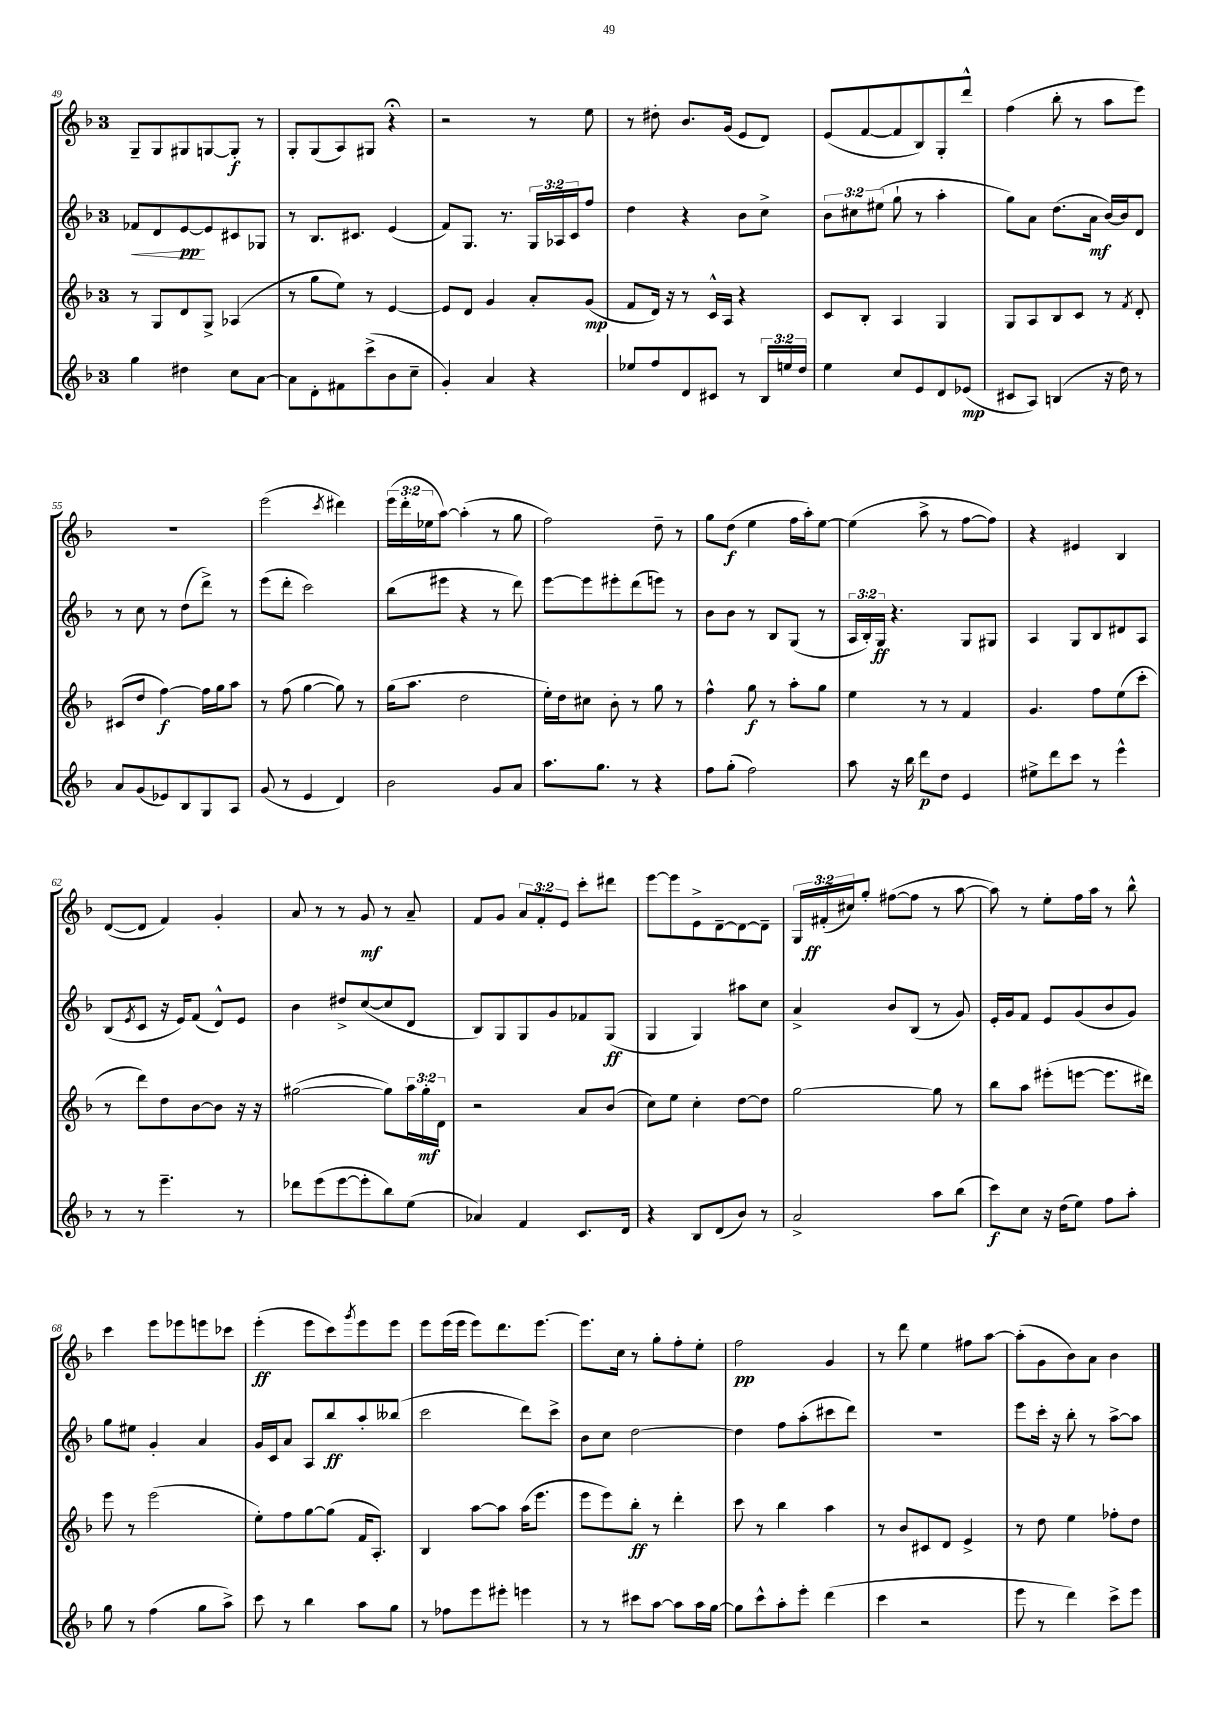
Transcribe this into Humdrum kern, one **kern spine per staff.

**kern	**dynam	**kern	**dynam	**kern	**dynam	**kern	**dynam
*part4	*part4	*part3	*part3	*part2	*part2	*part1	*part1
*staff4	*staff4	*staff3	*staff3	*staff2	*staff2	*staff1	*staff1
*clefG2	*	*clefG2	*	*clefG2	*	*clefG2	*
*k[b-]	*	*k[b-]	*	*k[b-]	*	*k[b-]	*
*M3/4	*	*M3/4	*	*M3/4	*	*M3/4	*
=49	=49	=49	=49	=49	=49	=49	=49
!	!	!	!	!	!LO:HP:b	!	!
4gg\	.	8r	.	8f-X/L	<	8G~/L	.
.	.	8G/L	.	8d/	.	8G/	.
4dd#X\	.	8d/	.	[8e/	pp	8G#X/	.
.	.	8G^/J	.	8e/]	[	[8Gn/	.
8cc\L	.	(4A-X/	.	8c#X/	.	8G'/J]	f
[8a\J	.	.	.	8G-X/J	.	8r	.
=50	=50	=50	=50	=50	=50	=50	=50
8a\L]	.	8r	.	8r	.	8G'/L	.
8d'\	.	8gg\L	.	8.B-/L	.	(8G/	.
8f#X\	.	8ee\J)	.	.	.	8A/)	.
.	.	.	.	8.c#X/J	.	.	.
(8ccc^\	.	8r	.	.	.	8G#X/J	.
8b-\	.	[4e/	.	(4e/	.	4r;<	.
8cc~\J	.	.	.	.	.	.	.
=51	=51	=51	=51	=51	=51	=51	=51
4g'/)	.	8e/L]	.	8f/L)	.	2r	.
.	.	8d/J	.	8.G/J	.	.	.
4a/	.	4g/	.	.	.	.	.
.	.	.	.	8.r	.	.	.
4r	.	8a'/L	.	24G/LL	.	8r	.
.	.	.	.	24A-X/	.	.	.
.	.	.	.	24c/J	.	.	.
.	.	(8g/J	mp	8ff/J	.	8ee\	.
=52	=52	=52	=52	=52	=52	=52	=52
8ee-X/L	.	8f/L	.	4dd\	.	8r	.
8ff/	.	16d/Jk)	.	.	.	8dd#X'\	.
.	.	16r	.	.	.	.	.
8d/	.	8r	.	4r	.	8.b-/L	.
8c#X/J	.	16c^^/LL	.	.	.	.	.
.	.	16A/JJ	.	.	.	(16g/Jk	.
8r	.	4r	.	8b-\L	.	8e/L	.
24B-/LL	.	.	.	8cc^\J	.	8d/J)	.
24een/	.	.	.	.	.	.	.
24dd/JJ	.	.	.	.	.	.	.
=53	=53	=53	=53	=53	=53	=53	=53
4ee\	.	8c/L	.	12b-\L	.	(8e/L	.
.	.	.	.	12cc#X\	.	.	.
.	.	8B-'/J	.	.	.	[8f/	.
.	.	.	.	(12ee#X\J	.	.	.
8cc/L	.	4A/	.	8gg`\	.	8f/]	.
8e/	.	.	.	8r	.	8B-/)	.
8d/	.	4G/	.	4aa'\	.	8G'/	.
(8e-X/J	mp	.	.	.	.	8ddd^^/J	.
=54	=54	=54	=54	=54	=54	=54	=54
8c#X/L	.	8G/L	.	8gg\L)	.	(4ff\	.
8A/J)	.	8A/	.	8a\J	.	.	.
(4Bn/	.	8B-/	.	(8.dd\L	.	8bb-'\	.
.	.	8c/J	.	.	.	8r	.
.	.	.	.	16a\Jk	mf	.	.
16r	.	8r	.	[16b-/LL)	.	8aa\L	.
16dd\)	.	.	.	16b-/J]	.	.	.
.	.	8qf/	.	.	.	.	.
8r	.	8d'/	.	8d/J	.	8eee\J)	.
!!LO:LB:g=z
=55	=55	=55	=55	=55	=55	=55	=55
8a/L	.	(8c#X/L	.	8r	.	2.r	.
(8g/	.	8dd/J	.	8cc\	.	.	.
8e-X/)	.	[4ff\)	f	8r	.	.	.
8B-/	.	.	.	(8dd\L	.	.	.
8G/	.	16ff\LL]	.	8ddd^\J)	.	.	.
.	.	16gg\J	.	.	.	.	.
8A/J	.	8aa\J	.	8r	.	.	.
=56	=56	=56	=56	=56	=56	=56	=56
(8g/	.	8r	.	(8eee\L	.	(2eee\	.
8r	.	(8ff\	.	8ddd'\J	.	.	.
4e/	.	[4gg\	.	2ccc\)	.	.	.
.	.	.	.	.	.	8qccc/	.
4d/)	.	8gg\])	.	.	.	4ddd#X\)	.
.	.	8r	.	.	.	.	.
=57	=57	=57	=57	=57	=57	=57	=57
2b-\	.	(16gg\KL	.	(8bb-\L	.	(24eee\LL	.
.	.	.	.	.	.	24ddd'\	.
.	.	8.aa\J	.	.	.	.	.
.	.	.	.	.	.	24ee-X\J	.
.	.	.	.	8eee#X\J	.	[8aa\J)	.
.	.	2dd\	.	4r	.	(4aa'\]	.
8g/L	.	.	.	8r	.	8r	.
8a/J	.	.	.	8ddd\)	.	8gg\	.
=58	=58	=58	=58	=58	=58	=58	=58
8.aa\L	.	16ee'\LL)	.	[8eee\L	.	2ff\)	.
.	.	16dd\J	.	.	.	.	.
.	.	8cc#X\J	.	8eee\]	.	.	.
8.gg\J	.	.	.	.	.	.	.
.	.	8b-'\	.	8eee#X'\	.	.	.
8r	.	8r	.	(8ddd\	.	.	.
4r	.	8gg\	.	8eeen\J)	.	8dd~\	.
.	.	8r	.	8r	.	8r	.
=59	=59	=59	=59	=59	=59	=59	=59
8ff\L	.	4ff^^\	.	8b-\L	.	8gg\L	.
(8gg'\J	.	.	.	8b-\J	.	(8dd\J	f
2ff\)	.	8gg\	f	8r	.	4ee\	.
.	.	8r	.	8B-/L	.	.	.
.	.	8aa'\L	.	(8G/J	.	16ff\LL	.
.	.	.	.	.	.	16aa'\J)	.
.	.	8gg\J	.	8r	.	[8ee\J	.
=60	=60	=60	=60	=60	=60	=60	=60
8aa\	.	4ee\	.	24A/LL	.	(4ee\]	.
.	.	.	.	24B-'/)	.	.	.
.	.	.	.	24G/JJ	ff	.	.
16r	.	.	.	4.r	.	.	.
16bb-\	.	.	.	.	.	.	.
8ddd\L	p	8r	.	.	.	8aa^\	.
8dd\J	.	8r	.	.	.	8r	.
4e/	.	4f/	.	8G/L	.	[8ff\L	.
.	.	.	.	8G#X/J	.	8ff\J])	.
=61	=61	=61	=61	=61	=61	=61	=61
8ee#X^\L	.	4.g/	.	4A/	.	4r	.
8ddd\	.	.	.	.	.	.	.
8ccc\J	.	.	.	8G/L	.	4e#X/	.
8r	.	8ff\L	.	8B-/	.	.	.
4eee^^\	.	(8ee\	.	8d#X/	.	4B-/	.
.	.	8ccc'\J	.	8A/J	.	.	.
!!LO:LB:g=z
=62	=62	=62	=62	=62	=62	=62	=62
8r	.	8r	.	(8B-/L	.	([8d/L	.
.	.	.	.	8qe/	.	.	.
8r	.	8ddd\L)	.	8c/J	.	8d/J]	.
4.eee~\	.	8dd\	.	16r	.	4f/)	.
.	.	.	.	16e/KL)	.	.	.
.	.	[8b-\	.	(8f/J	.	.	.
.	.	8b-\J]	.	8d^^/L)	.	4g'/	.
8r	.	16r	.	8e/J	.	.	.
.	.	16r	.	.	.	.	.
=63	=63	=63	=63	=63	=63	=63	=63
8ddd-X\L	.	([2gg#X\	.	4b-\	.	8a/	.
(8eee\	.	.	.	.	.	8r	.
[8eee\	.	.	.	8dd#X^/L	.	8r	.
8eee'\]	.	.	.	([8cc/	.	8g/	mf
8bb-\)	.	8gg#\L])	.	8cc/]	.	8r	.
(8ee\J	.	24aa\L	.	8d/J	.	8a~/	.
.	.	24gg#'\	mf	.	.	.	.
.	.	24d\JJ	.	.	.	.	.
=64	=64	=64	=64	=64	=64	=64	=64
4a-X/)	.	2r	.	8B-/L)	.	8f/L	.
.	.	.	.	8G/	.	8g/J	.
4f/	.	.	.	8G/	.	12a/L	.
.	.	.	.	.	.	12f'/	.
.	.	.	.	8g/	.	.	.
.	.	.	.	.	.	12e/J	.
8.c/L	.	8a/L	.	8f-X/	.	8ccc'\L	.
.	.	(8b-/J	.	(8G/J	ff	8ddd#X\J	.
16d/Jk	.	.	.	.	.	.	.
=65	=65	=65	=65	=65	=65	=65	=65
4r	.	8cc\L)	.	4G/	.	[8eee\L	.
.	.	8ee\J	.	.	.	8eee\]	.
8B-/L	.	4cc'\	.	4G/)	.	8e^\	.
(8d/	.	.	.	.	.	[8d~\	.
8b-/J)	.	[8dd\L	.	8aa#X\L	.	8d\_	.
8r	.	8dd\J]	.	8cc\J	.	8d~\J]	.
=66	=66	=66	=66	=66	=66	=66	=66
2a^/	.	[2gg\	.	4a^/	.	24G/LL	.
.	.	.	.	.	.	(24f#X'/	ff
.	.	.	.	.	.	24cc#X/J)	.
.	.	.	.	.	.	8gg'/J	.
.	.	.	.	8b-/L	.	([8ff#X\L	.
.	.	.	.	(8B-/J	.	8ff#\J]	.
8aa\L	.	8gg\]	.	8r	.	8r	.
(8bb-\J	.	8r	.	8g/)	.	[8aa\	.
=67	=67	=67	=67	=67	=67	=67	=67
8ccc\L)	f	8bb-\L	.	16e'/LL	.	8aa\])	.
.	.	.	.	16g/J	.	.	.
8cc\J	.	8aa\J	.	8f/J	.	8r	.
16r	.	(8eee#X'\L	.	8e/L	.	8ee'\L	.
(16dd\KL	.	.	.	.	.	.	.
8ee\J)	.	[8eeen\J	.	(8g/	.	16ff\L	.
.	.	.	.	.	.	16aa\JJ	.
8ff\L	.	8.eee\L]	.	8b-/	.	8r	.
8aa'\J	.	.	.	8g/J)	.	8bb-^^\	.
.	.	16ddd#X\Jk)	.	.	.	.	.
!!LO:LB:g=z
=68	=68	=68	=68	=68	=68	=68	=68
8gg\	.	8eee\	.	8gg\L	.	4ccc\	.
8r	.	8r	.	8ee#X\J	.	.	.
(4ff\	.	(2eee\	.	4g'/	.	8eee\L	.
.	.	.	.	.	.	8eee-X\	.
8gg\L	.	.	.	4a/	.	8eeen\	.
8aa^\J)	.	.	.	.	.	8ccc-X\J	.
=69	=69	=69	=69	=69	=69	=69	=69
8ccc\	.	8ee'\L)	.	16g/LL	.	(4eee'\	ff
.	.	.	.	16c/J	.	.	.
8r	.	8ff\	.	8a/J	.	.	.
4bb-\	.	[8gg\	.	8A/L	.	8eee\L	.
.	.	(8gg\J]	.	8bb-/	ff	8ccc\)	.
.	.	.	.	.	.	8qggg/	.
8aa\L	.	16f/KL	.	8aa'/	.	8eee\	.
.	.	8.A'/J)	.	.	.	.	.
8gg\J	.	.	.	(8bb--X/J	.	8eee\J	.
=70	=70	=70	=70	=70	=70	=70	=70
8r	.	4B-/	.	2ccc\	.	8eee\L	.
8ff-X\L	.	.	.	.	.	(16eee\L	.
.	.	.	.	.	.	16eee\JJ	.
8eee\	.	[8aa\L	.	.	.	8eee\L)	.
8eee#X'\J	.	8aa\J]	.	.	.	8.ddd\	.
4eeen\	.	(16aa\KL	.	8ddd\L)	.	.	.
.	.	8.eee\J	.	.	.	[8.eee\J	.
.	.	.	.	8ccc^\J	.	.	.
=71	=71	=71	=71	=71	=71	=71	=71
8r	.	8eee\L	.	8b-\L	.	8.eee\L]	.
8r	.	8eee\)	.	8cc\J	.	.	.
.	.	.	.	.	.	16cc\Jk	.
8ccc#X\L	.	8bb-'\J	ff	[2dd\	.	8r	.
[8aa\J	.	8r	.	.	.	8gg'\L	.
8aa\L]	.	4ddd'\	.	.	.	8ff'\	.
16aa\L	.	.	.	.	.	8ee'\J	.
[16gg\JJ	.	.	.	.	.	.	.
=72	=72	=72	=72	=72	=72	=72	=72
8gg\L]	.	8ccc\	.	4dd\]	.	2ff\	pp
8ccc^^\	.	8r	.	.	.	.	.
8aa'\	.	4bb-\	.	8ff\L	.	.	.
8eee'\J	.	.	.	(8aa'\	.	.	.
(4ddd\	.	4aa\	.	8ccc#X\	.	4g/	.
.	.	.	.	8ddd\J)	.	.	.
=73	=73	=73	=73	=73	=73	=73	=73
4ccc\	.	8r	.	2.r	.	8r	.
.	.	8b-/L	.	.	.	8ddd\	.
2r	.	8c#X/	.	.	.	4ee\	.
.	.	8d/J	.	.	.	.	.
.	.	4e^/	.	.	.	8ff#X\L	.
.	.	.	.	.	.	[8aa\J	.
=74	=74	=74	=74	=74	=74	=74	=74
8eee\	.	8r	.	8eee\L	.	(8aa'\L]	.
8r	.	8dd\	.	16ccc'\Jk	.	8g\	.
.	.	.	.	16r	.	.	.
4ddd\)	.	4ee\	.	8bb-'\	.	8b-\)	.
.	.	.	.	8r	.	8a\J	.
8ccc^\L	.	8ff-X'\L	.	[8aa^\L	.	4b-\	.
8eee\J	.	8dd\J	.	8aa\J]	.	.	.
==	==	==	==	==	==	==	==
*-	*-	*-	*-	*-	*-	*-	*-
